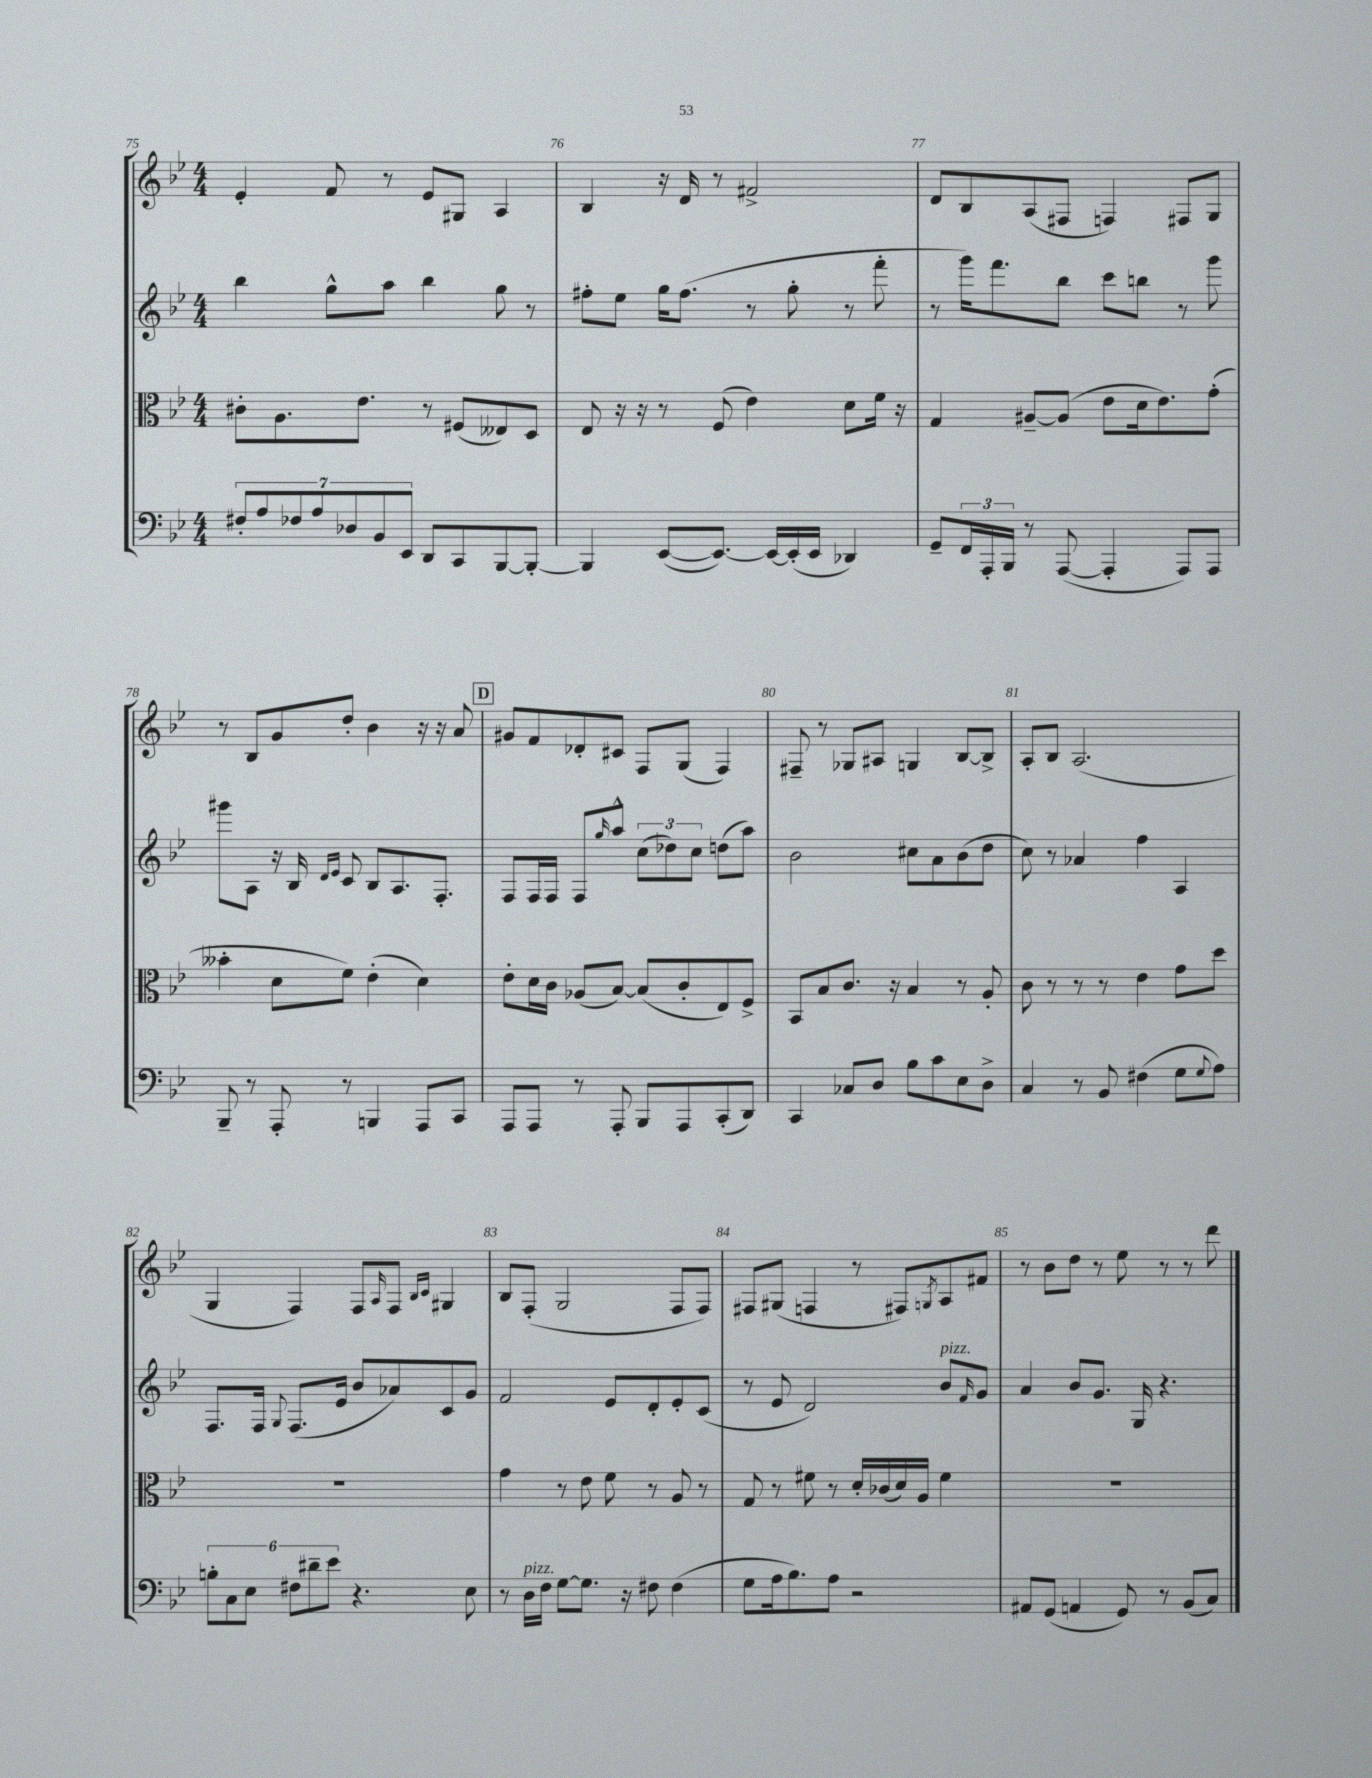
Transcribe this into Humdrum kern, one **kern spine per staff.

**kern	**kern	**kern	**kern
*staff4	*staff3	*staff2	*staff1
*clefF4	*clefC3	*clefG2	*clefG2
*k[b-e-]	*k[b-e-]	*k[b-e-]	*k[b-e-]
*M4/4	*M4/4	*M4/4	*M4/4
14F#'/L	8c#'\L	4bb-\	4e-'/
14A/	.	.	.
.	8.A\	.	.
14F-/	.	.	.
14A/	.	.	.
.	.	8gg^^\L	8f/
14D-/	.	.	.
.	8.e-\J	.	.
14BB-/	.	.	.
.	.	8aa\J	8r
14EE-/J	.	.	.
8DD/L	8r	4bb-\	8e-/L
8CC/	(8F#/L	.	8G#/J
[8BBB-/	8E--/)	8gg\	4A/
8BBB-'/_J	8D/J	8r	.
=	=	=	=
4BBB-/]	8E-/	8ff#'\L	4B-/
.	16r	8ee-\J	.
.	16r	.	.
([8EE-/L	8r	16gg\LK	16r
.	.	(8.ff#\J	16d/
8.EE-/_J)	(8F/	.	8r
.	4e-\)	8r	2f#^/
16EE-/_LL	.	.	.
(16EE-'/]	.	8gg'\	.
16EE-/JJ	.	.	.
4DD-/)	8d\L	8r	.
.	16f\Jk	8fff'\	.
.	16r	.	.
=	=	=	=
8GG~/L	4G/	8r	8d/L
24FF/L	.	16ggg\LK)	8B-/
24AAA'/	.	.	.
.	.	8.fff\	.
24BBB-/JJ	.	.	.
8r	[8A#~/L	.	(8A/
([8AAA/	(8A#/]J	8bb-\J	8F#/J
4AAA'/]	8e-\L	8ccc\L	4F/)
.	16d\k	8bb\J	.
.	8.e-\)	.	.
8AAA/L)	.	8r	8F#/L
8AAA/J	(8g'\J	8ggg\	8G/J
=	=	=	=
8BBB-~/	4b--'\	8ggg#\L	8r
8r	.	8A\J	8B-/L
8AAA'/	8d\L	16r	8g/
.	.	16B-/	.
.	.	16qqd/LL	.
.	.	16qqe-/JJ	.
8r	8f\J)	8c/	8dd'/J
4BBB/	(4e-'\	8B-/L	4b-\
.	.	8.A/	.
8AAA/L	4d\)	.	16r
.	.	8.F'/J	16r
8CC/J	.	.	8a/
=	=	=	=
8AAA/L	8e-'\L	8F/L	8g#/L
8AAA/J	16d\L	16F/L	8f/
.	16c\JJ	16F/JJ	.
8r	(8A-/L	8F/L	8d-'/
.	.	16qqgg/	.
8AAA'/	[8B-/J)	8aa^^/J	8c#/J
8BBB-/L	(8B-/]L	(12cc\L	8F/L
.	.	12dd-\)	.
8AAA/	8c'/	.	(8G/J
.	.	12cc\J	.
(8CC'/	8E-/)	(8dd\L	4F/)
8DD/J)	8F^/J	8aa\J)	.
=	=	=	=
4CC/	8BB-/L	2b-\	8F#~/
.	8B-/	.	8r
8C-/L	8.c/J	.	8G-/L
8D/J	.	.	8A#/J
.	16r	.	.
8B-\L	4B-/	8cc#\L	4G/
8c\	.	8a\	.
8E-\	8r	(8b-\	[8B-/L
8D^\J	8A'/	8dd\J	8B-^/]J
=	=	=	=
4C/	8c\	8cc\)	8A'/L
.	8r	8r	8B-/J
8r	8r	4a-/	(2.A/
8BB-/	8r	.	.
(4F#\	4e-\	4ff\	.
8G\L	8g\L	4A/	.
8qqG/	.	.	.
8A\J)	8dd\J	.	.
=	=	=	=
12B'\L	1r	8.F/L	4G/
12C\	.	.	.
12E-\J	.	.	.
.	.	16F/Jk	.
.	.	8qqG/	.
12F#\L	.	(8.F/L	4F/)
12d#~\	.	.	.
12e-\J	.	.	.
.	.	16e-/Jk	.
4.r	.	8b-/L	8F/L
.	.	.	16qqA/
.	.	8a-/)	8F/J
.	.	.	16qqB-/LL
.	.	.	16qqc/JJ
.	.	8c/	4G#/
8E-\	.	8g/J	.
=	=	=	=
8r	4g\	2f/	8B-/L
16D\LL	.	.	(8F'/J
16F\JJ	.	.	.
[8G\L	8r	.	2G/
8.G\]J	8e-\	.	.
.	8f\	8e-/L	.
16r	.	.	.
8F#\	8r	8d'/	.
(4F#\	8A/	8e-'/	8F/L
.	8r	(8c/J	8F/J)
=	=	=	=
8G\L	8G/	8r	8F#/L
16A\k	8r	8e-/	(8G#/J
8.B-\)	.	.	.
.	8f#\	2d/)	4F/
8A\J	8r	.	.
2r	16d'/LL	.	8r
.	(16c-/	.	.
.	16d/)	.	8F#/L)
.	16A/JJ	.	.
.	.	.	8qG/
.	4f#\	8b-/L	8A/
.	.	16qqf/	.
.	.	8g/J	8f#/J
=	=	=	=
8AA#/L	1r	4a/	8r
(8GG/J	.	.	8b-\L
4AA/	.	8b-/L	8dd\J
.	.	8.g/J	8r
8GG/)	.	.	8ee-\
.	.	16G/	.
8r	.	4.r	8r
(8BB-/L	.	.	8r
8C/J)	.	.	8ddd\
==	==	==	==
*-	*-	*-	*-
